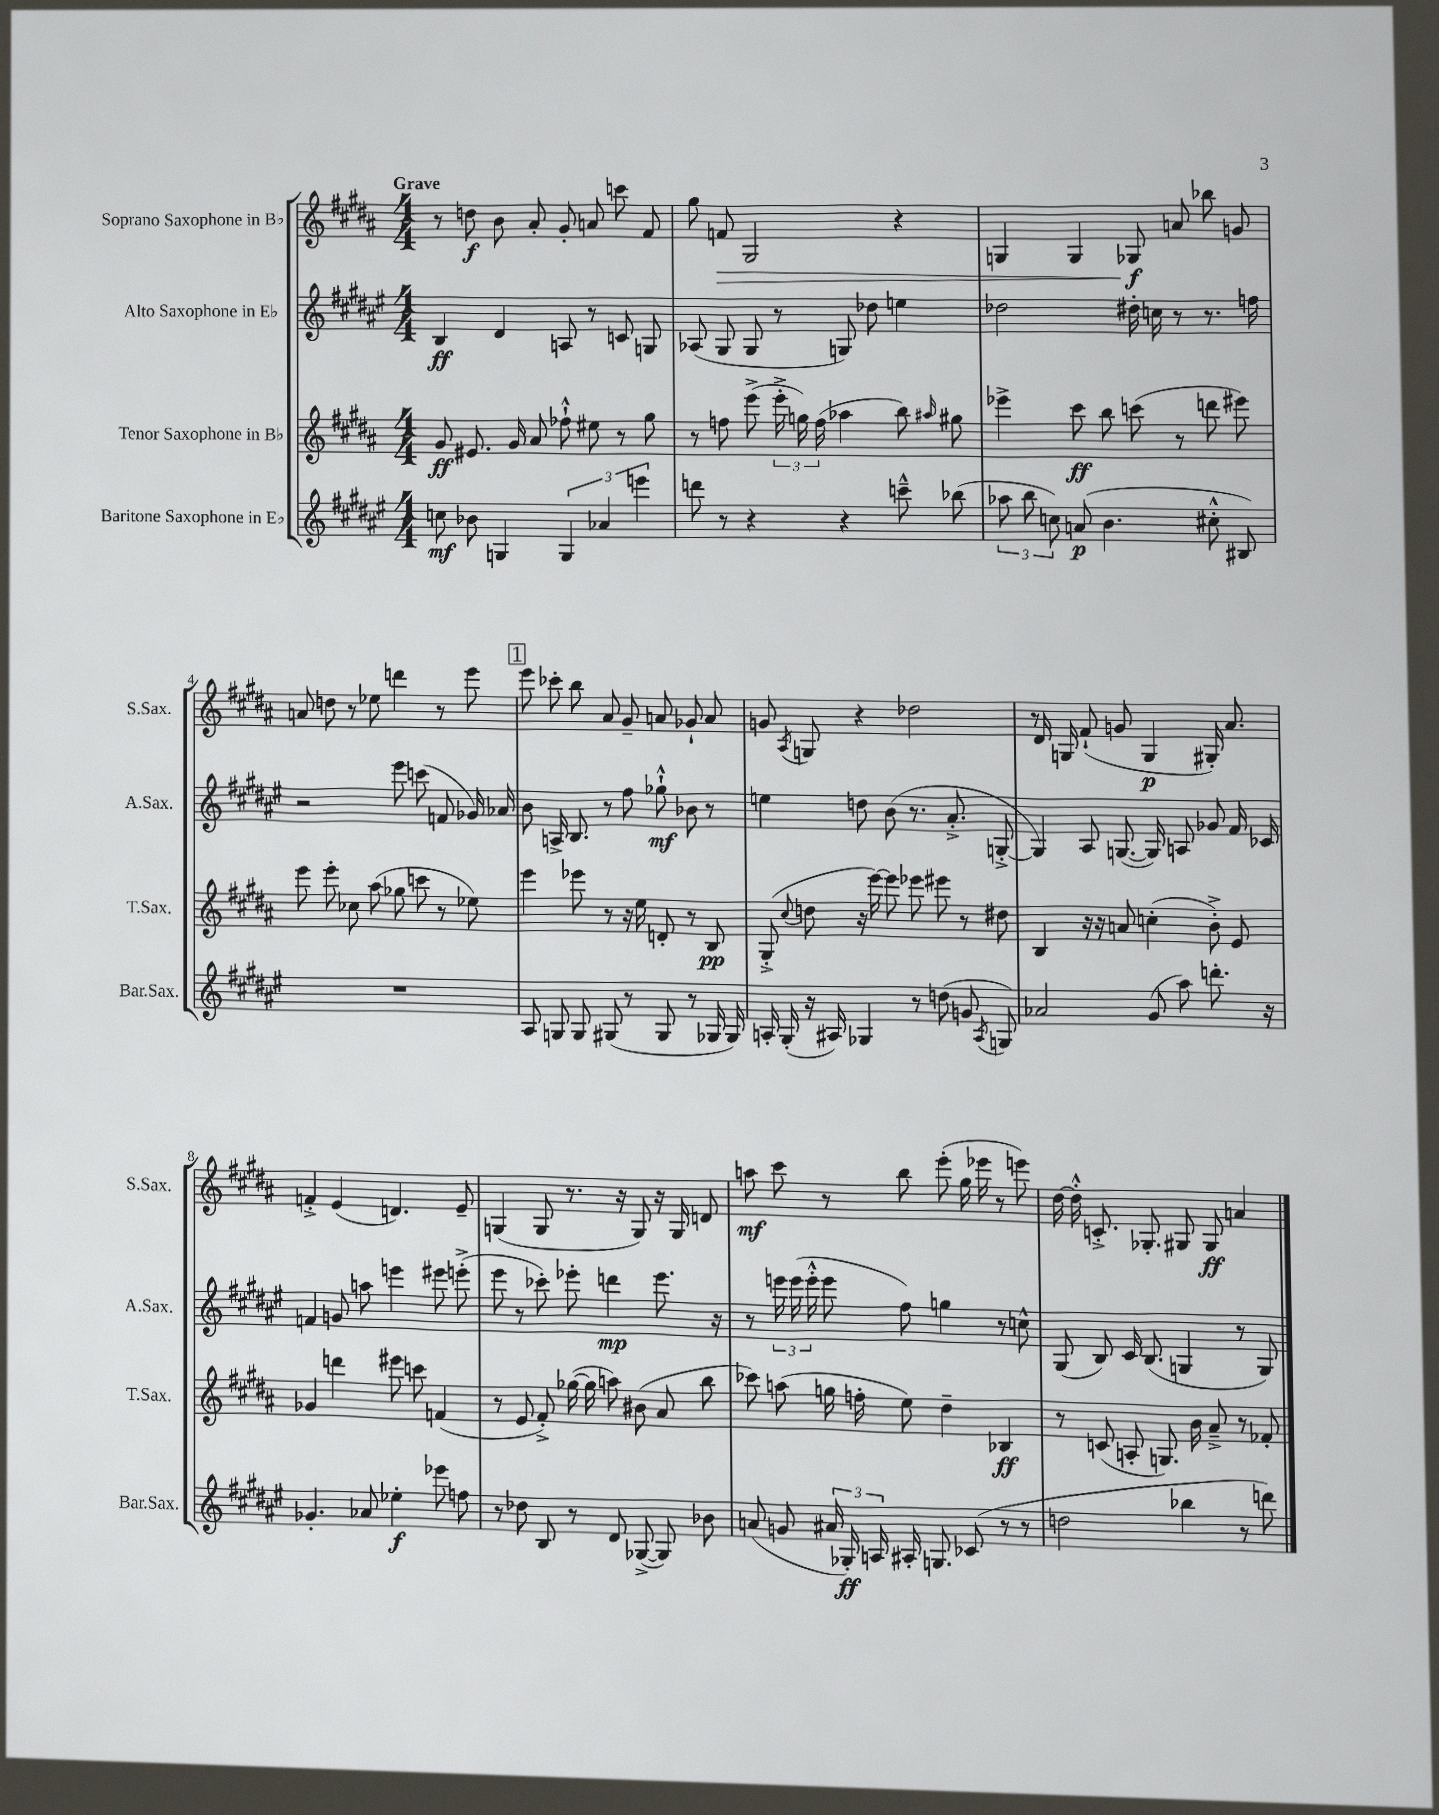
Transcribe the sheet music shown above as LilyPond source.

<<
\new StaffGroup <<
\new Staff = "s0" \with { instrumentName = "Soprano Saxophone in Bb" shortInstrumentName = "S.Sax." } {
    \clef treble \key b \major \numericTimeSignature \time 4/4 \tempo "Grave"
    \autoBeamOff r8 d''8\f b'8 ais'8-. gis'8-. a'8 c'''8 fis'8 |
    gis''8 f'8\> gis2 r4 |
    g4 g4 ges8\f\! a'8 bes''8 g'8 |
    a'8 d''8 r8 ees''8 d'''4 r8 e'''8 |
    \mark \markup { \box "1" } e'''8 ces'''8-. b''8 ais'8 gis'8-- a'8 ges'8-! a'8 |
    g'8 \acciaccatura { ais8 } g8 r4 des''2 |
    r8 dis'16 g16 fis'8-!( g'8 g4\p gis16-.) ais'8. |
    f'4-.-> e'4( d'4.) e'8-- |
    g4( g8 r8. r16 g8) r16 g16 d'8 |
    a''8\mf cis'''8 r8 b''8 e'''8-.( gis''16 ees'''16 r8 e'''8) |
    dis''16~ dis''16-.-^ c'8.-.-> ges8.-. gis8 gis8\ff a'4 \bar "|." |
}
\new Staff = "s1" \with { instrumentName = "Alto Saxophone in Eb" shortInstrumentName = "A.Sax." } {
    \clef treble \key fis \major \numericTimeSignature \time 4/4
    \autoBeamOff b4\ff dis'4 a8 r8 c'8 g8 |
    aes8( gis8 gis8 r8 g8) des''8 e''4 |
    des''2 dis''16-. c''16 r8 r8. f''16 |
    r2 eis'''8 c'''8( f'8 ges'16) aes'16 |
    \mark \markup { \box "1" } b'8 a16-> b8. r8 fis''8 ges''8-!-^\mf bes'8 r8 |
    e''4 d''8 b'8( r8. ais'8.-.-> g8~-.-> |
    g4) ais8 g8.~( g16) a8 ges'8 fis'16 ces'16 |
    f'4 g'8 a''8 e'''4 eis'''8 e'''8-.->( |
    eis'''8 r8 ces'''8-.) ees'''8-. d'''4\mp ees'''8. r16 |
    r8 \tuplet 3/2 { e'''16 e'''16( e'''16-.-^ } e'''8 fis''8) g''4 r8 c''8-^ |
    gis8( b8) cis'16 b8.( g4 r8 g8) \bar "|." |
}
\new Staff = "s2" \with { instrumentName = "Tenor Saxophone in Bb" shortInstrumentName = "T.Sax." } {
    \clef treble \key b \major \numericTimeSignature \time 4/4
    \autoBeamOff gis'8\ff eis'8. gis'16 ais'8 fes''8-!-^ eis''8 r8 gis''8 |
    r8 f''8 e'''8->( \tuplet 3/2 { e'''16-.-> g''16) f''16( } aes''4 b''8) \grace { ais''16 } gis''8 |
    ees'''4-> cis'''8\ff b''8 c'''8( r8 d'''8 eis'''8) |
    e'''8 e'''8-. ces''8 ais''8( ges''8 c'''8 r8 ees''8) |
    \mark \markup { \box "1" } e'''4 ees'''8 r8 r16 e''16 d'8-. r8 b8\pp |
    gis8-.->( \appoggiatura { cis''8 } d''8 r16 e'''16~) e'''8 ees'''8 eis'''8 r8 dis''8 |
    b4 r16 r16 a'8 c''4-.( b'8-.->) e'8 |
    ges'4 d'''4 eis'''8 c'''8 f'4( |
    r8 e'8 fis'8-.->) ges''16~( ges''16 a''8) bis'8( ais'8 b''8 |
    ces'''8) a''8( g''16 f''16-. e''8) dis''4-- bes4\ff |
    r8 c'8( a8-. g8.) b'16 ais'8---> r8 fes'8-. \bar "|." |
}
\new Staff = "s3" \with { instrumentName = "Baritone Saxophone in Eb" shortInstrumentName = "Bar.Sax." } {
    \clef treble \key fis \major \numericTimeSignature \time 4/4
    \autoBeamOff c''8\mf bes'8 g4 \tuplet 3/2 { g4 aes'4 e'''4 } |
    d'''8 r8 r4 r4 c'''8---^ bes''8( |
    \tuplet 3/2 { aes''8 b''8 c''8) } a'8\p( b'4. cis''8-.-^ bis8) |
    R1 |
    \mark \markup { \box "1" } ais8 g8 g8 gis8( r8 gis8 r8 ges16 ges16) |
    a16-. gis16-.( r16 ais16) ges4 r8 d''8( g'8 \acciaccatura { ais8 } g8) |
    aes'2 gis'8( ais''8) d'''8.-. r16 |
    ges'4.-. aes'8 ees''4-.\f ees'''8 f''8 |
    r8 des''8 b8 r8 dis'8 ges8~->( ges8) bes'8 |
    a'8( g'8 \tuplet 3/2 { ais'16 ges16-.\ff) a16 } ais16-. g8. ces'8( r8 r8 |
    d''2 bes''4 r8 d'''8) \bar "|." |
}
>>
>>
